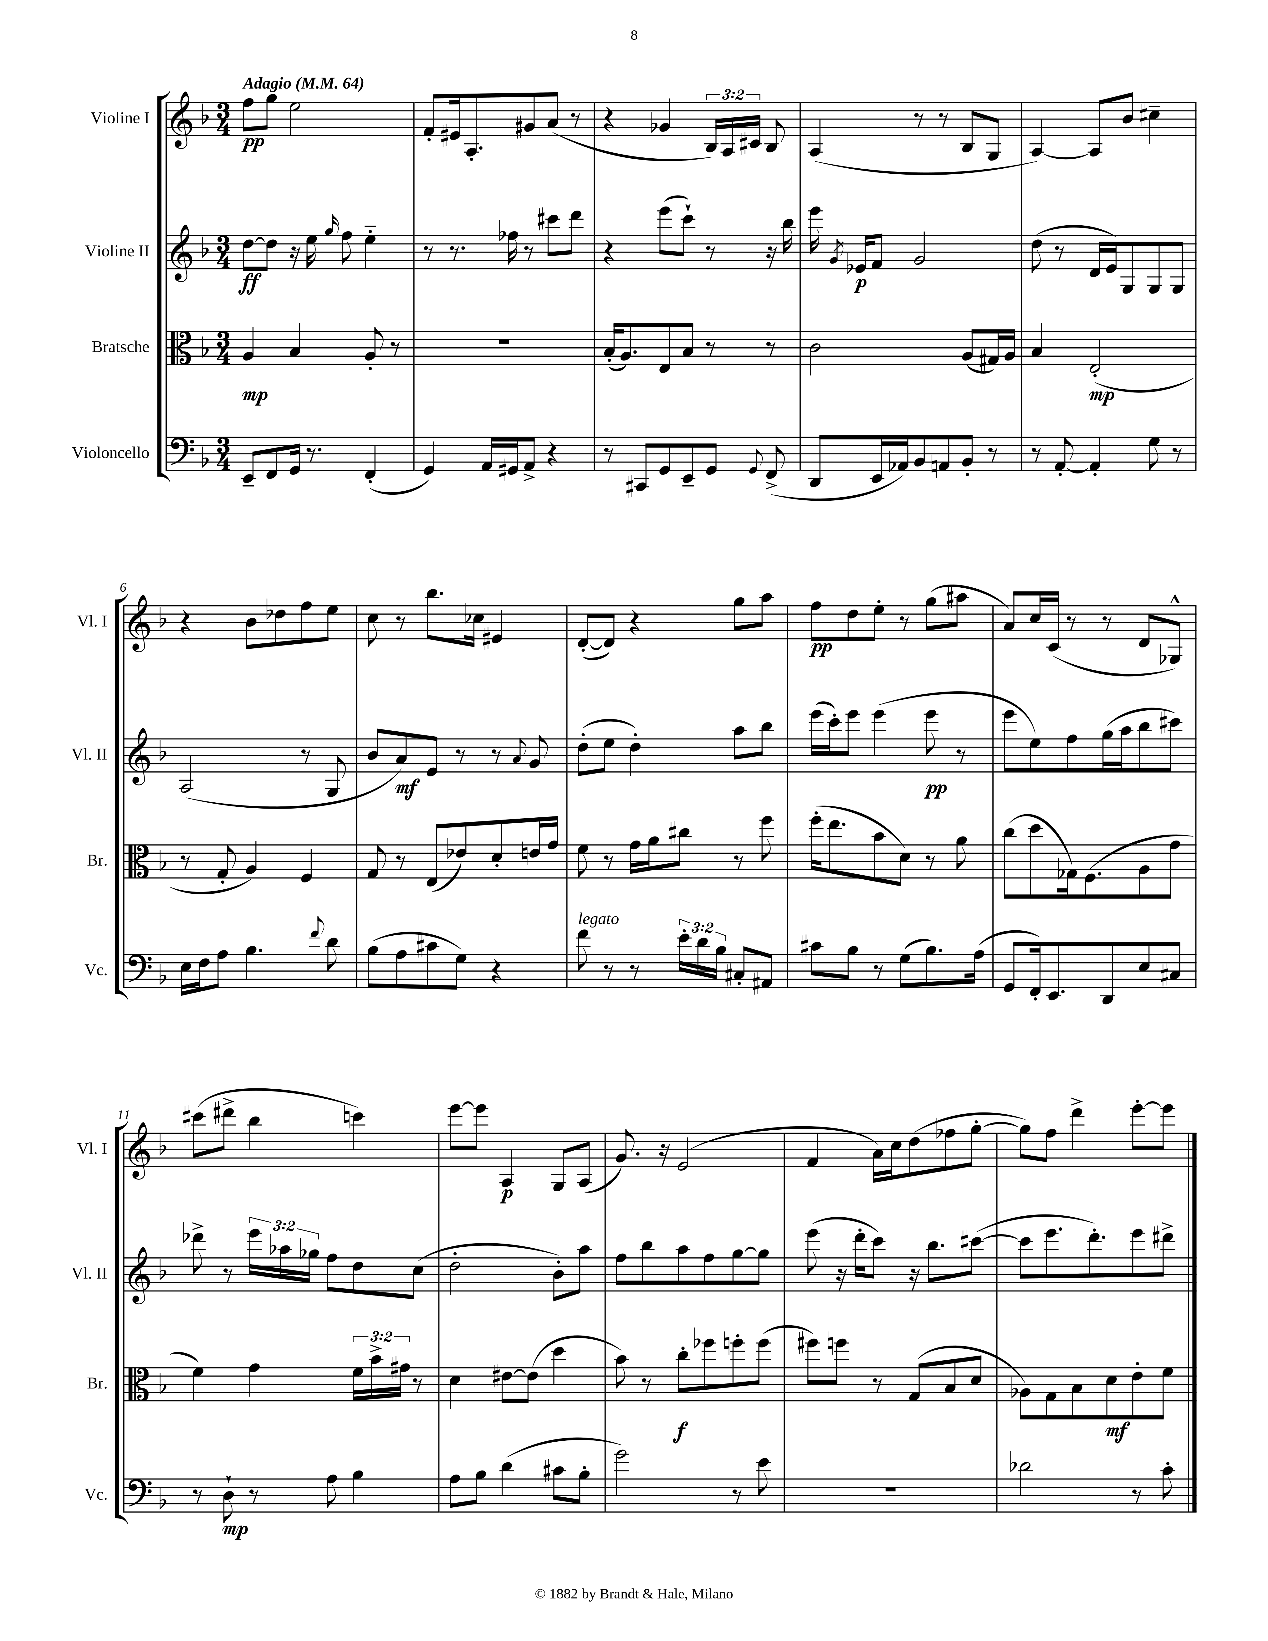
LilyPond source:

<<
\new StaffGroup <<
\new Staff = "s0" \with { instrumentName = "Violine I" shortInstrumentName = "Vl. I" } {
    \clef treble \key f \major \numericTimeSignature \time 3/4 \override Staff.TupletNumber.text = #tuplet-number::calc-fraction-text \tempo "Adagio" 4 = 64
    \autoBeamOff f''8[\pp g''8] e''2 |
    f'8[-. eis'16 a8.-. gis'8 a'8]( r8 |
    r4 ges'4 \tuplet 3/2 { bes16[) a16 cis'16] } bes8 |
    a4( r8 r8 bes8[ g8] |
    a4~) a8[ bes'8] cis''4-- |
    r4 bes'8[ des''8 f''8 e''8] |
    c''8 r8 bes''8.[ ces''16] eis'4 |
    d'8[~-.( d'8]) r4 g''8[ a''8] |
    f''8[\pp d''8 e''8]-. r8 g''8[( ais''8] |
    a'8[) c''16 c'16]( r8 r8 d'8[ ges8]-^) |
    cis'''8[( dis'''8]-> bes''4 c'''4) |
    e'''8[~ e'''8] a4\p g8[ a8]( |
    g'8.) r16 e'2( |
    f'4 a'16[) c''16 d''8( fes''8 g''8]~-. |
    g''8[) f''8] d'''4-> e'''8[~-. e'''8] \bar "|." |
}
\new Staff = "s1" \with { instrumentName = "Violine II" shortInstrumentName = "Vl. II" } {
    \clef treble \key f \major \numericTimeSignature \time 3/4 \override Staff.TupletNumber.text = #tuplet-number::calc-fraction-text
    \autoBeamOff d''8[~\ff d''8] r16 e''16 \grace { g''16 } f''8 e''4-_ |
    r8 r8. fes''16 r8 cis'''8[ d'''8] |
    r4 e'''8[( c'''8]-!) r8 r16 bes''16 |
    e'''16 \acciaccatura { g'8 } ees'16[\p f'8] g'2 |
    d''8( r8 d'16[ e'16) g8 g8 g8] |
    a2( r8 g8 |
    bes'8[ a'8\mf) e'8] r8 r8 \appoggiatura { a'8 } g'8 |
    d''8[-.( e''8] d''4-.) a''8[ bes''8] |
    e'''16[( c'''16-.) e'''8] e'''4( e'''8\pp r8 |
    e'''8[ e''8) f''8 g''16( a''16 bes''8 cis'''8]) |
    des'''8-> r8 \tuplet 3/2 { e'''16[ aes''16 ges''16] } f''8[ d''8 c''8]( |
    d''2-. bes'8[-.) a''8] |
    f''8[ bes''8 a''8 f''8 g''8~ g''8] |
    e'''8( r16 d'''16[-. c'''8]) r16 bes''8.[ cis'''8]~( |
    cis'''8[ e'''8. d'''8.-.) e'''8 dis'''8]-> \bar "|." |
}
\new Staff = "s2" \with { instrumentName = "Bratsche" shortInstrumentName = "Br." } {
    \clef alto \key f \major \numericTimeSignature \time 3/4 \override Staff.TupletNumber.text = #tuplet-number::calc-fraction-text
    \autoBeamOff a4\mp bes4 a8-. r8 |
    R2. |
    bes16[-.( a8.) e8 bes8] r8 r8 |
    c'2 a8[( gis16) a16] |
    bes4 e2-.\mp( |
    r8 g8-. a4) f4 |
    g8 r8 e8[( ees'8) d'8-. e'16 g'16] |
    f'8 r8 g'16[ a'16 cis''8] r8 f''8 |
    f''16[-.( e''8. bes'8 d'8]) r8 a'8 |
    c''8[( d''8 ges16) f8.( a8 g'8] |
    f'4) g'4 \tuplet 3/2 { f'16[ bes'16-> gis'16] } r8 |
    d'4 eis'8[~ eis'8]( d''4 |
    bes'8) r8 c''8[-.\f fes''8 f''8-. f''8]( |
    fis''8[) f''8] r8 g8[( bes8 d'8] |
    aes8[) g8 bes8 d'8\mf e'8-. f'8] \bar "|." |
}
\new Staff = "s3" \with { instrumentName = "Violoncello" shortInstrumentName = "Vc." } {
    \clef bass \key f \major \numericTimeSignature \time 3/4 \override Staff.TupletNumber.text = #tuplet-number::calc-fraction-text
    \autoBeamOff e,8[-- f,8 g,16] r8. f,4-.( |
    g,4) a,16[ gis,16 a,8]-> r4 |
    r8 cis,8[ g,8 e,8-- g,8] \appoggiatura { g,8 } f,8->( |
    d,8[ e,16 aes,16) bes,8 a,8 bes,8]-. r8 |
    r8 a,8~-. a,4-. g8 r8 |
    e16[ f16 a8] bes4. \appoggiatura { f'8 } d'8 |
    bes8[( a8 cis'8 g8]) r4 |
    f'8^\markup { \italic "legato" } r8 r8 \tuplet 3/2 { e'16[-. d'16 bes16] } cis8[-. ais,8] |
    cis'8[ bes8] r8 g8[( bes8.) a16]( |
    g,8[ f,16-.) e,8. d,8 e8 cis8] |
    r8 d8-!\mp r8 a8 bes4 |
    a8[ bes8] d'4( cis'8[ bes8]-. |
    g'2) r8 e'8 |
    R2. |
    des'2 r8 c'8-. \bar "|." |
}
>>
>>
